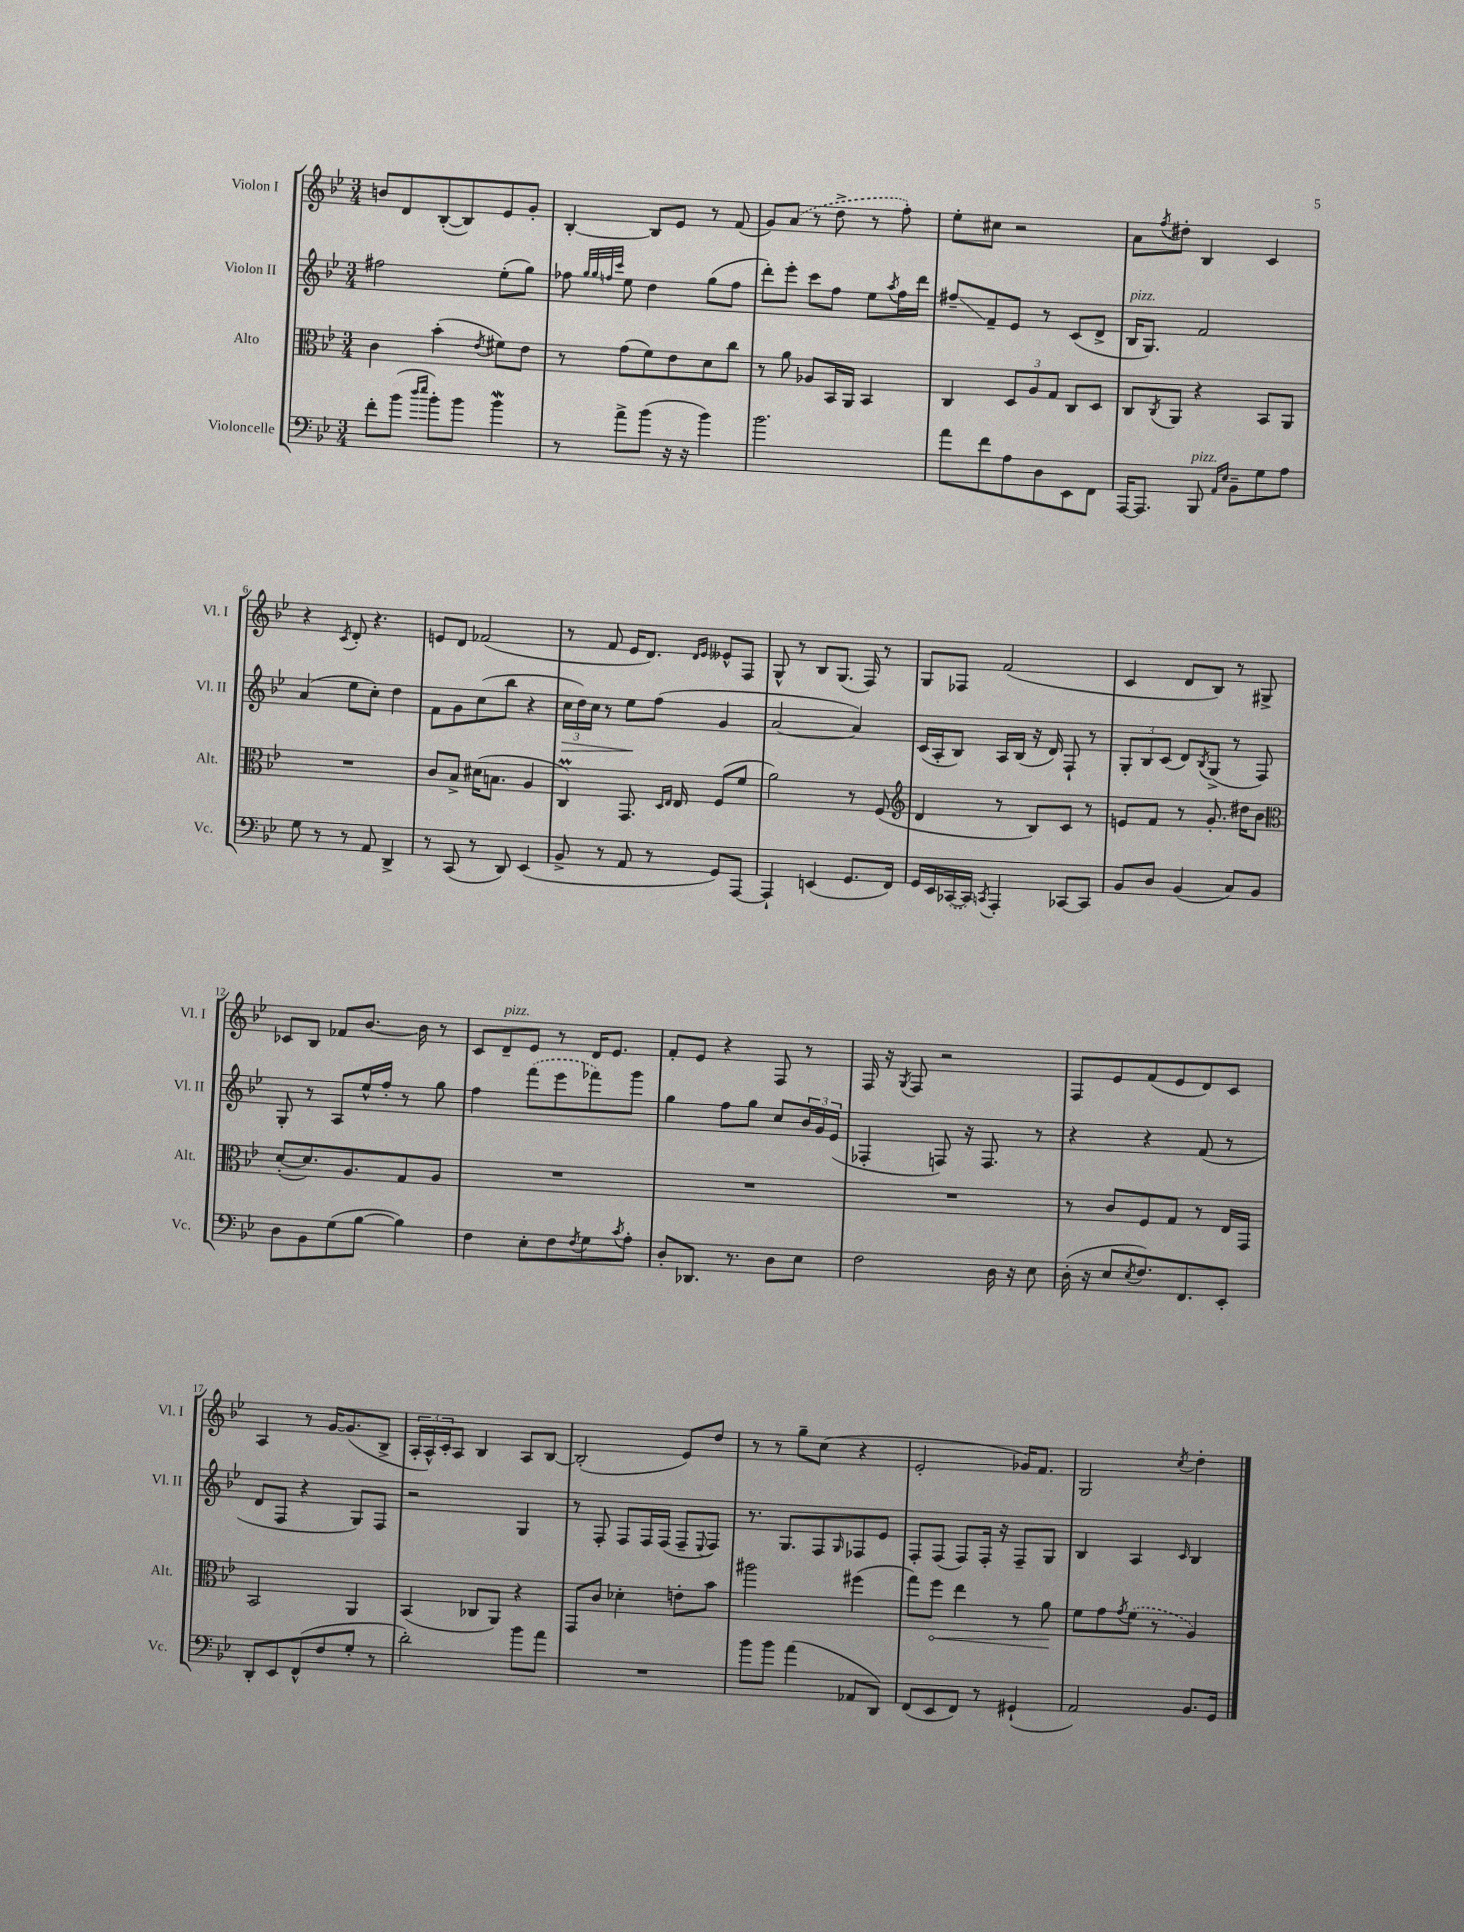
<<
\new StaffGroup <<
\new Staff = "s0" \with { instrumentName = "Violon I" shortInstrumentName = "Vl. I" } {
    \clef treble \key bes \major \numericTimeSignature \time 3/4
    b'8 d'8 bes8~-.( bes8) ees'8 g'8-. |
    bes4~-. bes8 ees'8 r8 f'8( |
    g'8) \once \slurDashed a'8( r8 d''8-> r8 f''8-.) |
    ees''8-. cis''8 r2 |
    a'8 \acciaccatura { f''8 } dis''8-. bes4 c'4 |
    r4 \acciaccatura { c'8 } d'8-. r4. |
    e'8 d'8 fes'2( |
    r8 f'8 ees'16 d'8.) \grace { d'16 ees'16 } eeses'8-^ f8 |
    g8-^ r8 bes8 g8.( f16) r8 |
    g8 fes8 f'2( |
    c'4 d'8 bes8) r8 gis8-> |
    ces'8 bes8 fes'8 bes'8.~ bes'16 r8 |
    c'8 d'8--^\markup { \italic "pizz." } ees'8 r8 d'16 ees'8. |
    f'8-. ees'8 r4 f8 r8 |
    f16 r16 \acciaccatura { g8 } f8 r2 |
    f8 ees'8 f'8( ees'8 d'8) c'8 |
    a4 r8 g'16~ g'8.( bes8-> |
    \tuplet 3/2 { a16-. a16-^) c'16-. } a8 bes4 a8 bes8~ |
    bes2-.( ees'8) d''8 |
    r8 r8 g''8-- c''8( r4 |
    ees'2-. ges'16) f'8. |
    g2 \acciaccatura { c''8 } d''4-. \bar "|." |
}
\new Staff = "s1" \with { instrumentName = "Violon II" shortInstrumentName = "Vl. II" } {
    \clef treble \key bes \major \numericTimeSignature \time 3/4
    fis''2 ees''8-.( g''8) |
    fes''8 \grace { g''32 g''32 f''32 c'''32 } ees''8 d''4 g''8( f''8 |
    d'''8-.) ees'''8-. c'''8 f''8 ees''8 \acciaccatura { a''8 } f''16 d'''16 |
    fis''8--\glissando f'8-- ees'8 r8 c'8( d'8-> |
    bes16^\markup { \italic "pizz." } g8.) f'2 |
    a'4( ees''8 c''8-.) d''4 |
    f'8 g'8 c''8( bes''8 r4 |
    \tuplet 3/2 { c''16\> d''16) c''16 } r8 ees''8\! f''8( g'4 |
    a'2~ a'4) |
    c'16( a16-. bes8) a16 bes16( r16 d'16) f8-! r8 |
    \tuplet 3/2 { g8-. bes8 c'8( } d'8) \acciaccatura { bes8 } g8->( r8 f8) |
    g8-. r8 a8 ees''16-^ f''16-. r8 g''8 |
    f''4 \once \slurDashed f'''8( ees'''8 fes'''8) g'''8 |
    g''4 f''8 g''8 c''8 \tuplet 3/2 { bes'16 g'16 ees'16( } |
    fes4-. f8) r16 f8. r8 |
    r4 r4 f'8( r8 |
    d'8 f8 r4 g8) f8 |
    r2 g4 |
    r8 f8-. f8 f16 f16( f8-- \appoggiatura { ees8 } f8) |
    r8. g8. f8 \grace { g16 } fes8 ees'8 |
    f8-. f8( f8) f16-. r16 f8-- g8 |
    bes4 a4 \grace { c'16 } bes4 \bar "|." |
}
\new Staff = "s2" \with { instrumentName = "Alto" shortInstrumentName = "Alt." } {
    \clef alto \key bes \major \numericTimeSignature \time 3/4
    c'4 bes'4-.( \acciaccatura { ees'8 } fis'8) ees'8 |
    r8 g'8( f'8) ees'8 d'8 c''8 |
    r8 a'8 aes8 bes,16 a,16 bes,4 |
    c4 \tuplet 3/2 { d8 a8 g8 } c8 d8 |
    c8 \acciaccatura { c8 } a,8 r4 bes,8 a,8 |
    R2. |
    c'8 bes8-> dis'16( b8. a4 |
    c4\prall) g,8. \grace { d16 ees16 } ees16 f8( f'8 |
    a'2) r8 f8( |
    \clef treble d'4 r8 bes8) c'8 r8 |
    e'8 f'8 r8 g'8.-. dis''16 bes'8 |
    \clef alto d'8~-.( d'8.) a8. g8 a8 |
    R2. |
    R2. |
    R2. |
    r8 c'8 f8 g8 r8 ees16 g,16 |
    bes,2 a,4 |
    bes,4( ces8 a,8) r4 |
    g,8 c'8 des'4-. e'8-. bes'8 |
    ais''2 fis''4( |
    g''8) \once \override Hairpin.circled-tip = ##t f''8\< ees''4 r8 a'8\! |
    f'8 g'8 \acciaccatura { g'8 } \once \slurDashed f'8( r8 a4) \bar "|." |
}
\new Staff = "s3" \with { instrumentName = "Violoncelle" shortInstrumentName = "Vc." } {
    \clef bass \key bes \major \numericTimeSignature \time 3/4
    f'8-. bes'8( \grace { d''16 ees''16 } bes'8-.) bes'8 bes'4\mordent |
    r8 a'8-> bes'8( r16 r16 bes'4) |
    bes'2. |
    a'8 f'8 a8 d8 ees,8 f,8 |
    a,,16~ a,,8. bes,,8^\markup { \italic "pizz." } \grace { a,16 ees16 } bes,8-- g8 a8 |
    g8 r8 r8 a,8 d,4-> |
    r8 c,8( r8 d,8) ees,4( |
    bes,8-> r8 a,8 r8 g,8) a,,8~ |
    a,,4-! e,4( g,8. f,16) |
    g,16 ees,16 \once \slurDashed ces,16~( ces,16) \acciaccatura { c,8 } a,,4-. ces,8~ ces,8 |
    bes,8 d8 bes,4( c8) bes,8 |
    d8 bes,8 g8( bes8~ bes4) |
    f4 ees8-. f8 \acciaccatura { f8 } g8 \acciaccatura { c'8 } a8-. |
    d8-. des,8. r8. d8 ees8 |
    f2 d16 r16 ees8 |
    d16-.( r16 ees8 \acciaccatura { ees8 } f8.) f,8. ees,8-. |
    d,8-. ees,8 f,8-^( f8 g8-. r8 |
    d'2-.) bes'8 a'8 |
    R2. |
    bes'8 bes'8 a'4( aes,8 d,8) |
    f,8( ees,8 f,8) r8 gis,4-!( |
    a,2) bes,8. g,16 \bar "|." |
}
>>
>>
